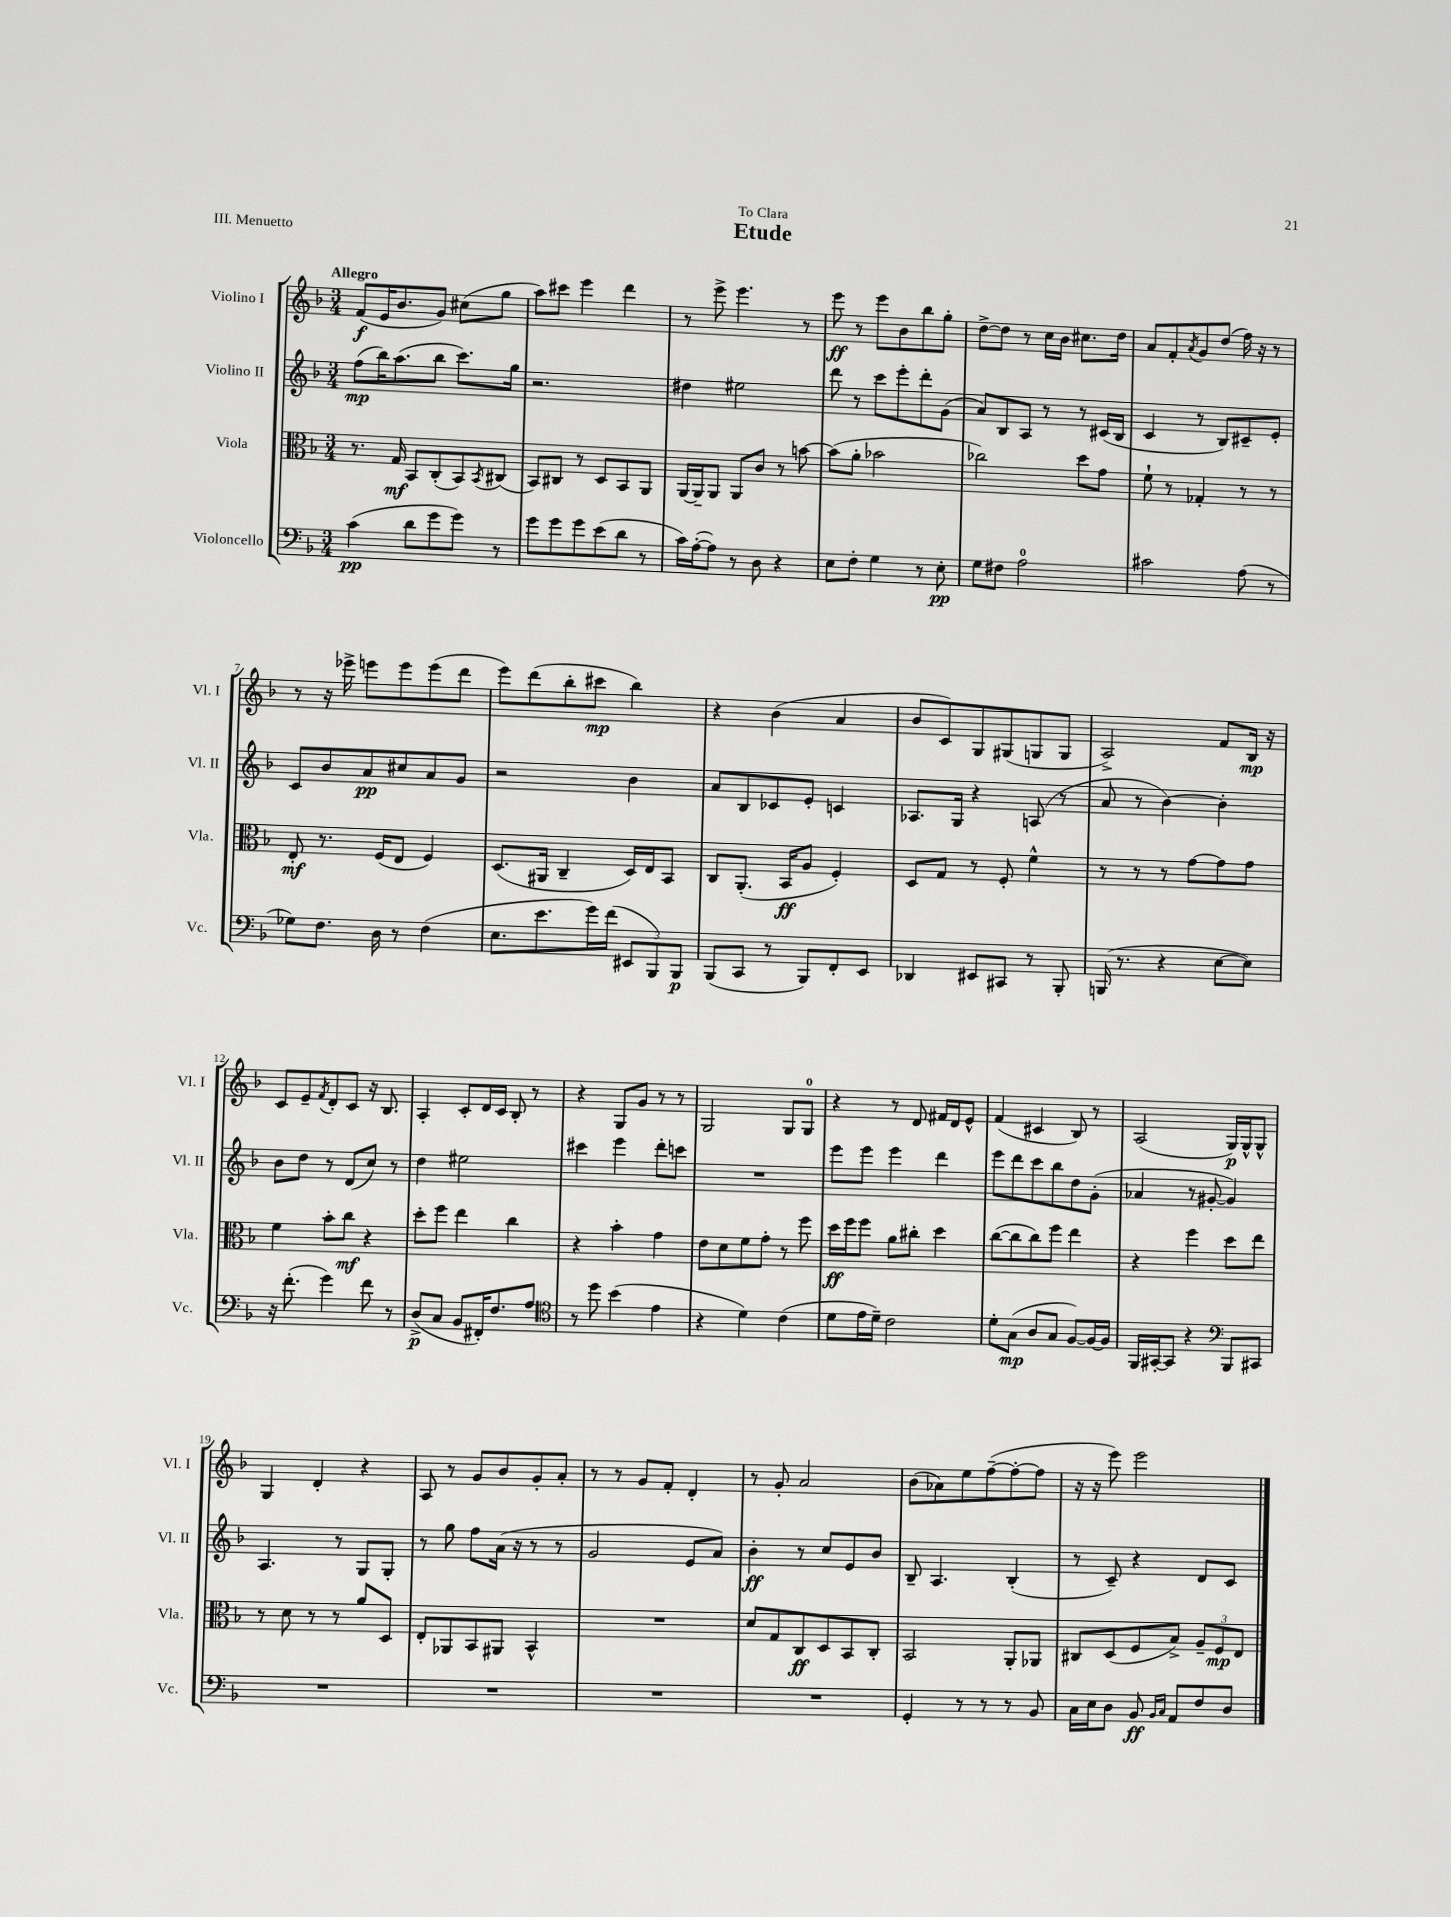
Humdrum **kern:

**kern	**dynam	**kern	**dynam	**kern	**dynam	**kern	**dynam
*part4	*part4	*part3	*part3	*part2	*part2	*part1	*part1
*staff4	*staff4	*staff3	*staff3	*staff2	*staff2	*staff1	*staff1
*I"Violoncello	*	*I"Viola	*	*I"Violino II	*	*I"Violino I	*
*I'Vc.	*	*I'Vla.	*	*I'Vl. II	*	*I'Vl. I	*
*clefF4	*	*clefC3	*	*clefG2	*	*clefG2	*
*k[b-]	*	*k[b-]	*	*k[b-]	*	*k[b-]	*
*M3/4	*	*M3/4	*	*M3/4	*	*M3/4	*
=1	=1	=1	=1	=1	=1	=1	=1
!	!	!	!	!	!	!LO:TX:a:B:t=Allegro	!
(4c\	pp	8.r	.	(8ff\L	mp	(8f/L	f
.	.	.	.	16bb-\K)	.	16e/K	.
.	.	16G/	mf	(8.aa\	.	8.b-/	.
8d\L	.	8BB-/L	.	.	.	.	.
8g\	.	(8C'/	.	8bb-\J	.	8g/J)	.
8g\J)	.	8BB-/)	.	8.ccc\L)	.	(8cc#X\L	.
.	.	8qBB-/	.	.	.	.	.
8r	.	(8C#X/J	.	.	.	8gg\J	.
.	.	.	.	16gg\Jk	.	.	.
=2	=2	=2	=2	=2	=2	=2	=2
8g\L	.	8BB-/L)	.	2.r	.	8aa\L)	.
8g\	.	8C#X/J	.	.	.	8ccc#X\J	.
8g\	.	8r	.	.	.	4eee\	.
(8e\	.	8D/L	.	.	.	.	.
8d\J	.	8BB-/	.	.	.	4ddd\	.
8r	.	8AA/J	.	.	.	.	.
=3	=3	=3	=3	=3	=3	=3	=3
16c\LL)	.	[16AA/LL	.	4dd#X\	.	8r	.
([16A'\J	.	16AA~/J]	.	.	.	.	.
8A\J])	.	8AA/J	.	.	.	8eee^\	.
8r	.	8AA/L	.	2ee#X\	.	4.eee\	.
8D\	.	8c/J	.	.	.	.	.
4r	.	8r	.	.	.	.	.
.	.	[8bn\	.	.	.	8r	.
=4	=4	=4	=4	=4	=4	=4	=4
8E\L	.	(8b\L]	.	8ddd\	.	8eee\	ff
8F'\J	.	8a'\J	.	8r	.	8r	.
4G\	.	2b-X\	.	8ccc\L	.	8eee\L	.
.	.	.	.	8eee'\	.	8b-\	.
8r	.	.	.	8ddd'\	.	8bb-\	.
8E'\	pp	.	.	(8g\J	.	8gg'\J	.
=5	=5	=5	=5	=5	=5	=5	=5
8G\L	.	2cc-X\)	.	8a/L)	.	[8dd^\L	.
8F#X\J	.	.	.	8B-/	.	8dd\J]	.
2A\	.	.	.	8A/J	.	8r	.
.	.	.	.	8r	.	16cc\LL	.
.	.	.	.	.	.	16b-\JJ	.
.	.	8dd\L	.	8r	.	8.cc#X\L	.
.	.	8g\J	.	(16c#X/LL	.	.	.
.	.	.	.	16B-/JJ	.	16dd\Jk	.
=6	=6	=6	=6	=6	=6	=6	=6
2c#X\	.	8f`\	.	4c/	.	8a/L	.
.	.	8r	.	.	.	8f'/	.
.	.	.	.	.	.	8qa/	.
.	.	4G-X'/	.	8r	.	8g/	.
.	.	.	.	8B-/L)	.	(8dd/J	.
(8A\	.	8r	.	8c#X~/	.	16ff\)	.
.	.	.	.	.	.	16r	.
8r	.	8r	.	8e'/J	.	8r	.
!!LO:LB:g=z
=7	=7	=7	=7	=7	=7	=7	=7
8G-X\L)	.	8E'/	mf	8c/L	.	8r	.
8.F\J	.	8.r	.	8b-/	.	16r	.
.	.	.	.	.	.	16eee-X^\	.
.	.	.	.	8a/	pp	8eeen\L	.
16D\	.	(16F/KL	.	.	.	.	.
8r	.	8E/J	.	8cc#X/	.	8eee\	.
(4F\	.	4F/)	.	8a/	.	(8eee\	.
.	.	.	.	8g/J	.	8ddd\J	.
=8	=8	=8	=8	=8	=8	=8	=8
8.E\L	.	(8.D/L	.	2r	.	8eee\L)	.
.	.	.	.	.	.	(8ddd\	.
8.e\	.	16AA#X/Jk	.	.	.	.	.
.	.	4C~/	.	.	.	8bb-'\	.
16g\L)	.	.	.	.	.	8ccc#X\J	mp
(16f\JJ	.	.	.	.	.	.	.
12EE#X/L	.	16D/LL)	.	4b-\	.	4bb-\)	.
.	.	16E/J	.	.	.	.	.
12BBB-/)	.	.	.	.	.	.	.
.	.	8BB-/J	.	.	.	.	.
12BBB-/J	p	.	.	.	.	.	.
=9	=9	=9	=9	=9	=9	=9	=9
(8BBB-/L	.	8C/L	.	8a/L	.	4r	.
8CC/J	.	(8.AA'/J	.	8B-/	.	.	.
8r	.	.	.	8c-X/	.	(4b-\	.
.	.	16BB-/KL	ff	.	.	.	.
8BBB-/L)	.	8A/J	.	8e'/J	.	.	.
8FF'/	.	4F'/)	.	4cn/	.	4a/	.
8EE/J	.	.	.	.	.	.	.
=10	=10	=10	=10	=10	=10	=10	=10
4DD-X/	.	8D/L	.	8.A-X/L	.	8b-/L	.
.	.	8G/J	.	.	.	8c/)	.
.	.	.	.	16G/Jk	.	.	.
8EE#X/L	.	8r	.	4r	.	8G/	.
8CC#X/J	.	8F'/	.	.	.	(8G#X/	.
8r	.	4f^^\	.	(8An/	.	8Gn/	.
8BBB-'/	.	.	.	8r	.	8G/J	.
=11	=11	=11	=11	=11	=11	=11	=11
(16BBBn/	.	8r	.	8a/	.	2A^/)	.
8.r	.	.	.	.	.	.	.
.	.	8r	.	8r	.	.	.
4r	.	8r	.	[4b-\)	.	.	.
.	.	[8g\L	.	.	.	.	.
[8E\L	.	8g\]	.	4b-'\]	.	8f/L	.
8E\J])	.	8g\J	.	.	.	16B-/Jk	mp
.	.	.	.	.	.	16r	.
!!LO:LB:g=z
=12	=12	=12	=12	=12	=12	=12	=12
16r	.	4f\	.	8b-\L	.	8c/L	.
(8.f'\	.	.	.	.	.	.	.
.	.	.	.	8dd\J	.	8e~/	.
.	.	.	.	.	.	8qf/	.
4g\)	.	8b-'\L	.	8r	.	8d'/	.
.	.	8cc\J	mf	(8d/L	.	8c/J	.
8f\	.	4r	.	8cc/J)	.	16r	.
.	.	.	.	.	.	8.B-/	.
8r	.	.	.	8r	.	.	.
=13	=13	=13	=13	=13	=13	=13	=13
(8D^/L	p	8dd'\L	.	4dd\	.	4A'/	.
8C/J	.	8ff\J	.	.	.	.	.
8BB-/L	.	4ee\	.	2ee#X\	.	8c'/L	.
16FF#X'/K)	.	.	.	.	.	16d/L	.
8.F/	.	.	.	.	.	16c/JJ	.
.	.	4cc\	.	.	.	8B-'/	.
8A/J	.	.	.	.	.	8r	.
=14	=14	=14	=14	=14	=14	=14	=14
*clefC4	*	*	*	*	*	*	*
8r	.	4r	.	4ccc#X\	.	4r	.
8dd\	.	.	.	.	.	.	.
(4b-\	.	4b-'\	.	4eee\	.	8G/L	.
.	.	.	.	.	.	8g/J	.
4e\	.	4g\	.	8ddd'\L	.	8r	.
.	.	.	.	8cccn\J	.	8r	.
=15	=15	=15	=15	=15	=15	=15	=15
4r	.	8e\L	.	2.r	.	2G/	.
.	.	8d\	.	.	.	.	.
4d\)	.	8f\	.	.	.	.	.
.	.	8g'\J	.	.	.	.	.
(4c\	.	8r	.	.	.	8G/L	.
.	.	8ff\	.	.	.	8G/J	.
=16	=16	=16	=16	=16	=16	=16	=16
8d\L	.	16dd\LL	ff	8eee\L	.	4r	.
.	.	16ff\J	.	.	.	.	.
16e\L	.	8ff\J	.	8eee\J	.	.	.
16d~\JJ)	.	.	.	.	.	.	.
2c\	.	8a\L	.	4eee\	.	8r	.
.	.	8cc#X'\J	.	.	.	8d/	.
.	.	4dd\	.	4ddd\	.	16f#X/LL	.
.	.	.	.	.	.	16d/J	.
.	.	.	.	.	.	8e^^/J	.
=17	=17	=17	=17	=17	=17	=17	=17
8d'\L	.	([8cc\L	.	8eee\L	.	(4f/	.
(8G\J	mp	8cc\]	.	8ddd\	.	.	.
8A/L	.	8cc\)	.	8ccc\	.	4c#X/	.
8G/J	.	8ff\J	.	8bb-\	.	.	.
[8F/L)	.	4ee\	.	8dd\	.	8B-/)	.
16F/L_	.	.	.	(8g'\J	.	8r	.
16F/JJ]	.	.	.	.	.	.	.
=18	=18	=18	=18	=18	=18	=18	=18
16FF/LL	.	4r	.	4a-X/	.	(2A/	.
[16GG#X'/J	.	.	.	.	.	.	.
8GG#/J]	.	.	.	.	.	.	.
4r	.	4ff\	.	8r	.	.	.
.	.	.	.	[8g#X'/	.	.	.
*clefF4	*	*	*	*	*	*	*
8BBB-/L	.	8dd\L	.	4g#/])	.	16G/LL)	p
.	.	.	.	.	.	16G^^/J	.
8CC#X/J	.	8ee\J	.	.	.	8G^^/J	.
!!LO:LB:g=z
=19	=19	=19	=19	=19	=19	=19	=19
2.r	.	8r	.	4.A/	.	4G/	.
.	.	8d\	.	.	.	.	.
.	.	8r	.	.	.	4d'/	.
.	.	8r	.	8r	.	.	.
.	.	8a/L	.	8G/L	.	4r	.
.	.	8D/J	.	8G'/J	.	.	.
=20	=20	=20	=20	=20	=20	=20	=20
2.r	.	8E'/L	.	8r	.	8A/	.
.	.	8AA-X/	.	8gg\	.	8r	.
.	.	8BB-/	.	8ff\L	.	8g/L	.
.	.	8AA#X/J	.	(16a\Jk	.	8b-/	.
.	.	.	.	16r	.	.	.
.	.	4BB-^^/	.	8r	.	8g'/	.
.	.	.	.	8r	.	8a'/J	.
=21	=21	=21	=21	=21	=21	=21	=21
2.r	.	2.r	.	2g/	.	8r	.
.	.	.	.	.	.	8r	.
.	.	.	.	.	.	8g/L	.
.	.	.	.	.	.	8f'/J	.
.	.	.	.	8e/L	.	4d'/	.
.	.	.	.	8a/J)	.	.	.
=22	=22	=22	=22	=22	=22	=22	=22
2.r	.	8d/L	.	4b-'\	ff	8r	.
.	.	8G/	.	.	.	8g'/	.
.	.	8C/	ff	8r	.	2a/	.
.	.	8D/	.	8cc/L	.	.	.
.	.	8BB-/	.	8e/	.	.	.
.	.	8C'/J	.	8b-/J	.	.	.
=23	=23	=23	=23	=23	=23	=23	=23
4GG'/	.	2BB-/	.	8B-~/	.	(8b-\L	.
.	.	.	.	4.A/	.	8a-X\)	.
8r	.	.	.	.	.	8ee\	.
8r	.	.	.	.	.	([8ff~\	.
8r	.	8AA'/L	.	(4B-'/	.	8ff'\_	.
8BB-/	.	8AA-X/J	.	.	.	8ff\J]	.
=24	=24	=24	=24	=24	=24	=24	=24
16C\LL	.	8C#X/L	.	8r	.	16r	.
16E\J	.	.	.	.	.	16r	.
8D\J	.	(8D/	.	8c~/)	.	8eee\)	.
8BB-/	ff	8F/	.	4r	.	2eee\	.
16qqBB-/LL	.	.	.	.	.	.	.
16qqC/JJ	.	.	.	.	.	.	.
8AA/L	.	8B-^/J)	.	.	.	.	.
8F/	.	12A~/L	.	8d/L	.	.	.
.	.	12F/	mp	.	.	.	.
8D/J	.	.	.	8c/J	.	.	.
.	.	12E/J	.	.	.	.	.
==	==	==	==	==	==	==	==
*-	*-	*-	*-	*-	*-	*-	*-
